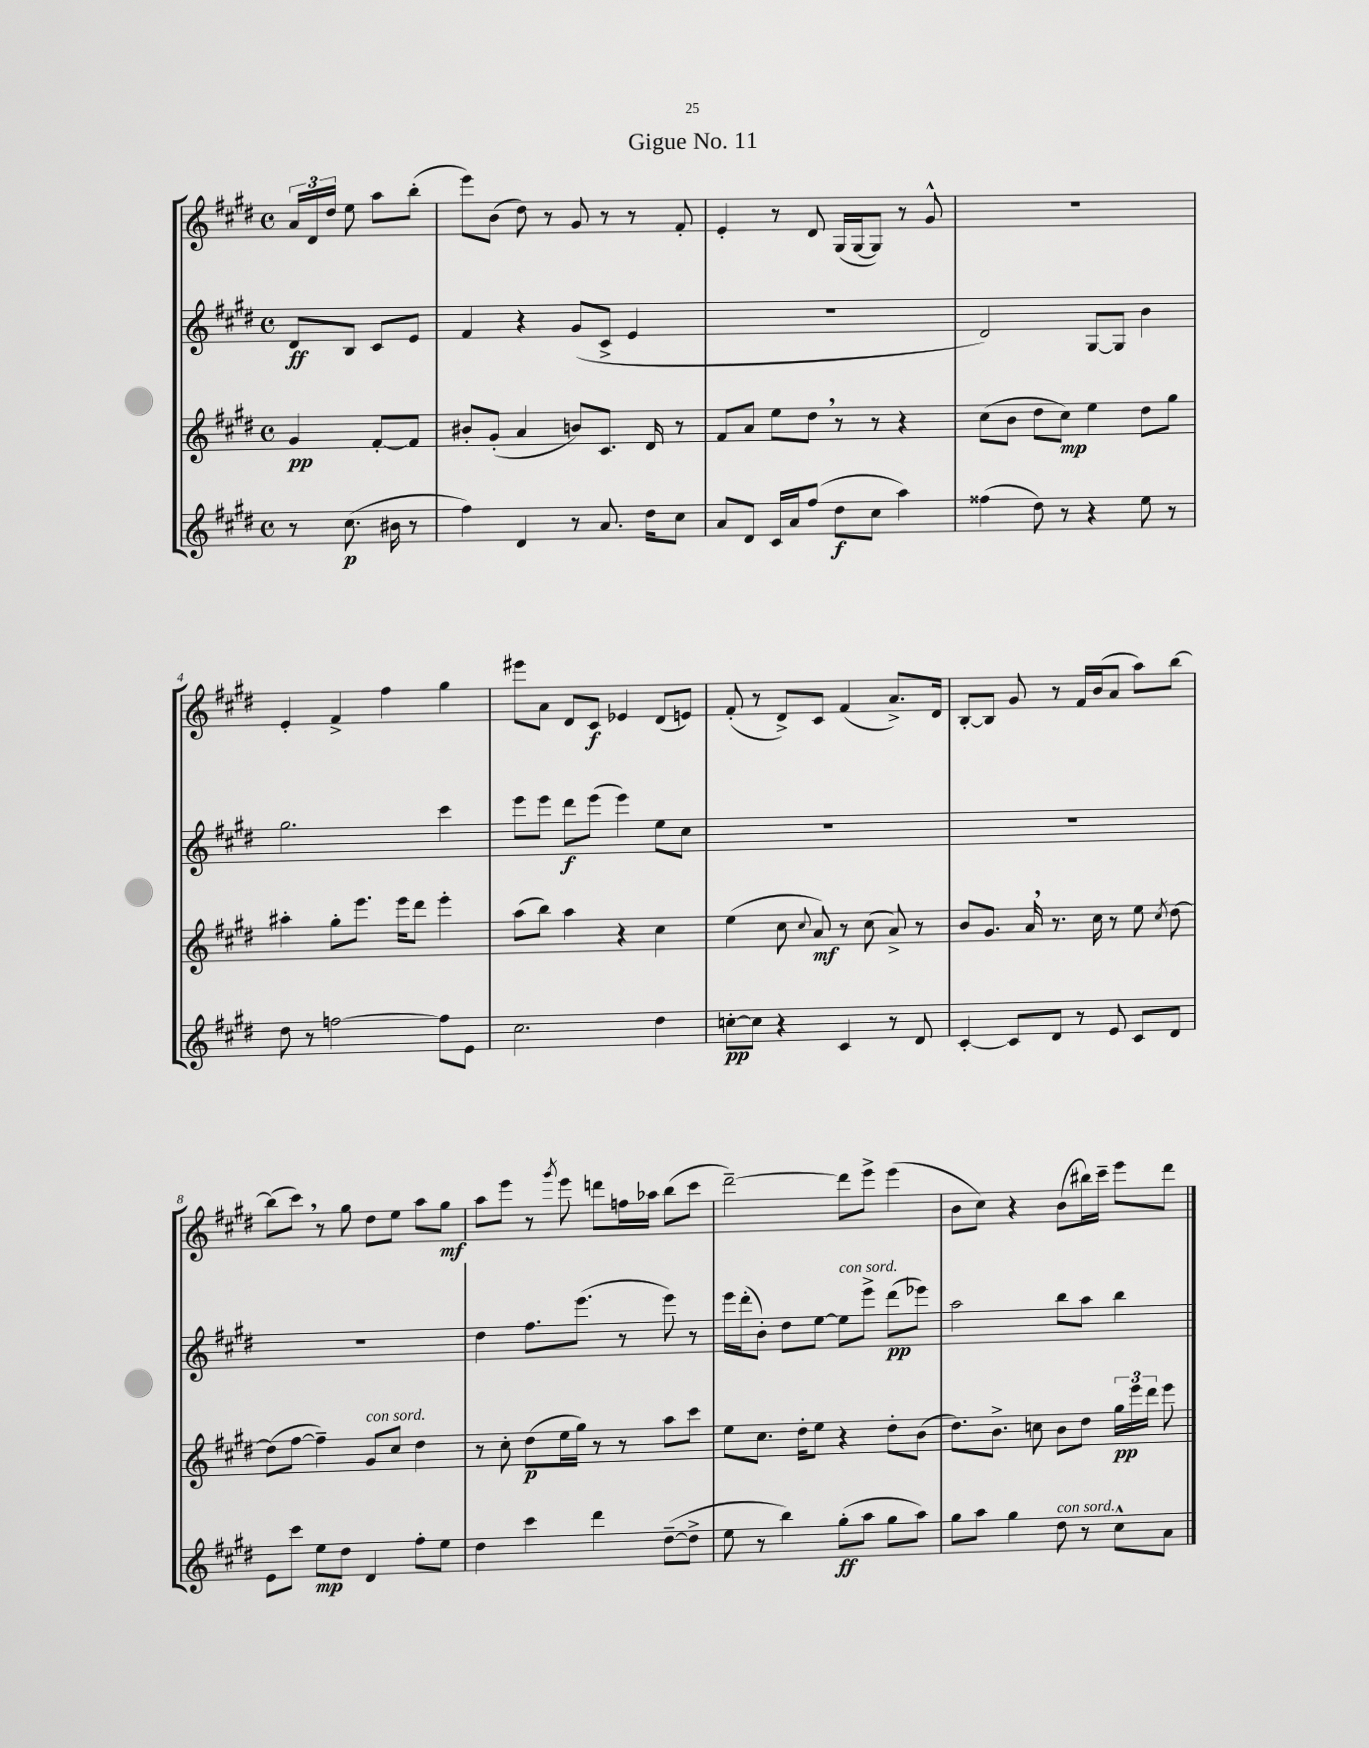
\header { title = "Gigue No. 11" }
<<
\new StaffGroup <<
\new Staff = "s0" {
    \clef treble \key e \major \defaultTimeSignature \time 4/4 \partial 2
    \autoBeamOff \tuplet 3/2 { a'16[ dis'16 dis''16] } e''8 a''8[ b''8]-.( |
    e'''8[) b'8]( dis''8) r8 gis'8 r8 r8 fis'8-. |
    e'4-. r8 dis'8 gis16[( gis16~ gis8]) r8 gis'8-^ |
    R1 |
    e'4-. fis'4-> fis''4 gis''4 |
    eis'''8[ a'8] dis'8[ cis'8]\f ees'4 dis'8[( e'8]) |
    fis'8-.( r8 dis'8[->) cis'8] fis'4( a'8.[->) dis'16] |
    b8[~-. b8] gis'8 r8 fis'16[ b'16( a'8] a''8[) b''8]~ |
    b''8[( cis'''8]) \breathe r8 gis''8 dis''8[ e''8] a''8[ gis''8]\mf |
    a''8[ e'''8] r8 \acciaccatura { gis'''8 } e'''8 d'''8[ f''16 aes''16] b''8[( cis'''8] |
    dis'''2~--) dis'''8[ e'''8]-> e'''4( |
    b'8[ cis''8]) r4 b'8[( bis''16) cis'''16]-- e'''8[ dis'''8] \bar "|." |
}
\new Staff = "s1" {
    \clef treble \key e \major \defaultTimeSignature \time 4/4 \partial 2
    \autoBeamOff dis'8[\ff b8] cis'8[ e'8] |
    fis'4 r4 gis'8[( cis'8]-> e'4 |
    R1 |
    dis'2) gis8[~ gis8] b'4 |
    gis''2. cis'''4 |
    e'''8[ e'''8] dis'''8[\f e'''8]( e'''4) e''8[ cis''8] |
    R1 |
    R1 |
    R1 |
    dis''4 fis''8.[ e'''8.]( r8 e'''8) r8 |
    e'''16[ dis'''16-.( b'8]-.) dis''8[ e''8]~ e''8[^\markup { \italic "con sord." } e'''8]-> dis'''8[\pp( ees'''8]) |
    a''2 b''8[ a''8] b''4 \bar "|." |
}
\new Staff = "s2" {
    \clef treble \key e \major \defaultTimeSignature \time 4/4 \partial 2
    \autoBeamOff gis'4\pp fis'8[~-. fis'8] |
    bis'8[-. gis'8]-.( a'4 b'8[) cis'8.] dis'16 r8 |
    fis'8[ a'8] e''8[ dis''8] \breathe r8 r8 r4 |
    cis''8[( b'8] dis''8[ cis''8]\mp) e''4 dis''8[ gis''8] |
    ais''4-. gis''8[-. e'''8.] e'''16[ dis'''8] e'''4-. |
    a''8[( b''8]) a''4 r4 cis''4 |
    e''4( cis''8 \appoggiatura { cis''8 } a'8\mf) r8 cis''8( a'8->) r8 |
    b'8[ gis'8.] a'16 \breathe r8. cis''16 r8 e''8 \acciaccatura { cis''8 } dis''8~ |
    dis''8[( fis''8]~ fis''4--) gis'8[^\markup { \italic "con sord." } cis''8] dis''4 |
    r8 cis''8-. dis''8[\p( e''16 gis''16]) r8 r8 a''8[ cis'''8] |
    e''8[ cis''8.] dis''16[-. e''8] r4 dis''8[-. b'8]( |
    dis''8.[) b'8.]-> c''8 b'8[ dis''8] \tuplet 3/2 { gis''16[\pp e'''16 dis'''16] } e'''8 \bar "|." |
}
\new Staff = "s3" {
    \clef treble \key e \major \defaultTimeSignature \time 4/4 \partial 2
    \autoBeamOff r8 cis''8.\p( bis'16 r8 |
    fis''4) dis'4 r8 a'8. dis''16[ cis''8] |
    a'8[ dis'8] cis'16[ a'16 fis''8]( dis''8[\f cis''8] a''4) |
    fisis''4( dis''8) r8 r4 e''8 r8 |
    dis''8 r8 f''2~ f''8[ e'8] |
    cis''2. dis''4 |
    c''8[~-.\pp c''8] r4 cis'4 r8 dis'8 |
    cis'4~-. cis'8[ dis'8] r8 e'8 cis'8[ dis'8] |
    e'8[ cis'''8] e''8[\mp dis''8] dis'4 fis''8[-. e''8] |
    dis''4 cis'''4 dis'''4 dis''8[~--( dis''8]-> |
    e''8 r8 b''4) gis''8[-.\ff( a''8] gis''8[ a''8]) |
    gis''8[ a''8] gis''4 dis''8^\markup { \italic "con sord." } r8 cis''8[-^ a'8] \bar "|." |
}
>>
>>
